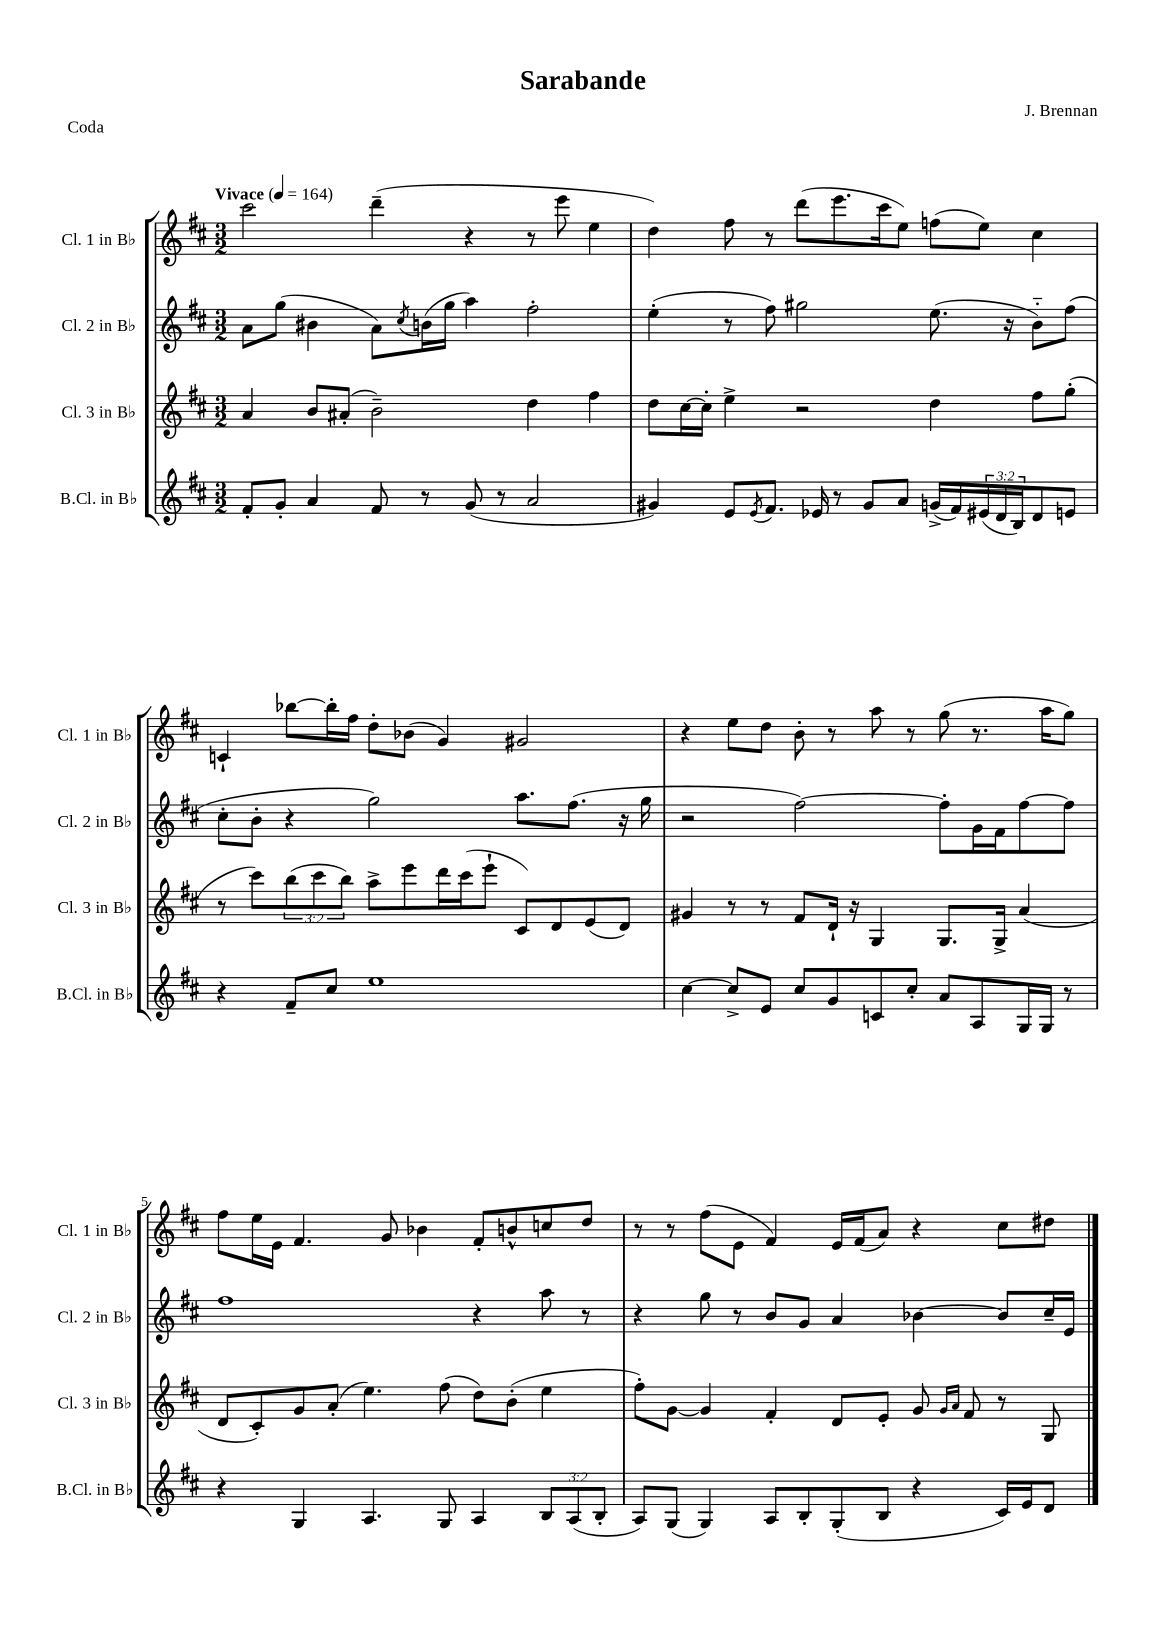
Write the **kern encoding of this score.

**kern	**kern	**kern	**kern
*part4	*part3	*part2	*part1
*staff4	*staff3	*staff2	*staff1
*I"B.Cl. in B♭	*I"Cl. 3 in B♭	*I"Cl. 2 in B♭	*I"Cl. 1 in B♭
*I'B.Cl. in B♭	*I'Cl. 3 in B♭	*I'Cl. 2 in B♭	*I'Cl. 1 in B♭
*clefG2	*clefG2	*clefG2	*clefG2
*k[f#c#]	*k[f#c#]	*k[f#c#]	*k[f#c#]
*M3/2	*M3/2	*M3/2	*M3/2
*MM164	*MM164	*MM164	*MM164
=1	=1	=1	=1
!	!	!	!LO:TX:a:B:t=Vivace
8f#'/L	4a/	8a\L	2ccc#\
8g'/J	.	(8gg\J	.
4a/	8b/L	4b#X\	.
.	(8a#X'/J	.	.
8f#/	2b~\)	8a\L)	(4ddd~\
.	.	8qcc#/	.
8r	.	(16bn\L	.
.	.	16gg\JJ	.
(8g/	.	4aa\)	4r
8r	.	.	.
2a/	4dd\	2ff#'\	8r
.	.	.	8eee\
.	4ff#\	.	4ee\
=2	=2	=2	=2
4g#X/)	8dd\L	(4ee'\	4dd\)
.	[16cc#\L	.	.
.	16cc#'\JJ]	.	.
8e/L	4ee^\	8r	8ff#\
8qe/	.	.	.
8.f#/J	.	8ff#\)	8r
.	2r	2gg#X\	(8ddd\L
16e-X/	.	.	.
8r	.	.	8.eee\
8g#/L	.	.	.
.	.	.	16ccc#\k
8a/J	.	.	8ee\J)
(16gn^/LL	4dd\	(8.ee\	(8ffn\L
16f#/)	.	.	.
(24e#X/	.	.	8ee\J)
24d/	.	.	.
.	.	16r	.
24B/J)	.	.	.
8d/	8ff#\L	8b\L)	4cc#\
8en/J	(8gg'\J	(8ff#\J	.
!!LO:LB:g=z
=3	=3	=3	=3
4r	8r	8cc#'\L	4cn`/
.	8ccc#\L)	8b'\J	.
8f#~/L	(12bb\	4r	[8bb-X\L
.	12ccc#\	.	.
8cc#/J	.	.	16bb-'\L]
.	12bb\J)	.	.
.	.	.	16ff#\JJ
1ee	8aa^\L	2gg\)	8dd'\L
.	8eee\	.	(8b-X\J
.	16ddd\L	.	4g/)
.	(16ccc#\J	.	.
.	8eee`\J	.	.
.	8c#/L)	8.aa\L	2g#X/
.	8d/	.	.
.	.	(8.ff#\J	.
.	(8e/	.	.
.	8d/J)	16r	.
.	.	16gg\	.
=4	=4	=4	=4
[4cc#\	4g#X/	2r	4r
8cc#^/L]	8r	.	8ee\L
8e/J	8r	.	8dd\J
8cc#/L	8f#/L	[2ff#\)	8b'\
8g/	16d`/Jk	.	8r
.	16r	.	.
8cn/	4G/	.	8aa\
8cc#'/J	.	.	8r
8a/L	8.G/L	8ff#'\L]	(8gg\
8A/	.	16g\L	8.r
.	16G^/Jk	16f#\J	.
16G/L	(4a/	[8ff#\	.
16G/JJ	.	.	16aa\KL
8r	.	8ff#\J]	8gg\J)
!!LO:LB:g=z
=5	=5	=5	=5
4r	8d/L	1ff#	8ff#\L
.	8c#'/)	.	16ee\L
.	.	.	16e\JJ
4G/	8g/	.	4.f#/
.	(8a'/J	.	.
4.A/	4.ee\)	.	.
.	.	.	8g/
.	.	.	4b-X\
8G/	(8ff#\	.	.
4A/	8dd\L)	4r	8f#'/L
.	(8b'\J	.	8bn^^/
12B/L	4ee\	8aa\	8ccn/
(12A/	.	.	.
.	.	8r	8dd/J
12B'/J	.	.	.
=6	=6	=6	=6
8A/L)	8ff#'\L)	4r	8r
(8G/J	[8g\J	.	8r
4G/)	4g/]	8gg\	(8ff#\L
.	.	8r	8e\J
8A/L	4f#'/	8b/L	4f#/)
8B'/	.	8g/J	.
(8G'/	8d/L	4a/	16e/LL
.	.	.	(16f#/J
8B/J	8e'/J	.	8a/J)
4r	8g/	[4b-X\	4r
.	16qqg/LL	.	.
.	16qqa/JJ	.	.
.	8f#/	.	.
16c#/LL)	8r	8b-/L]	8cc#\L
16e/J	.	.	.
8d/J	8G/	16cc#~/L	8dd#X\J
.	.	16e/JJ	.
==	==	==	==
*-	*-	*-	*-
